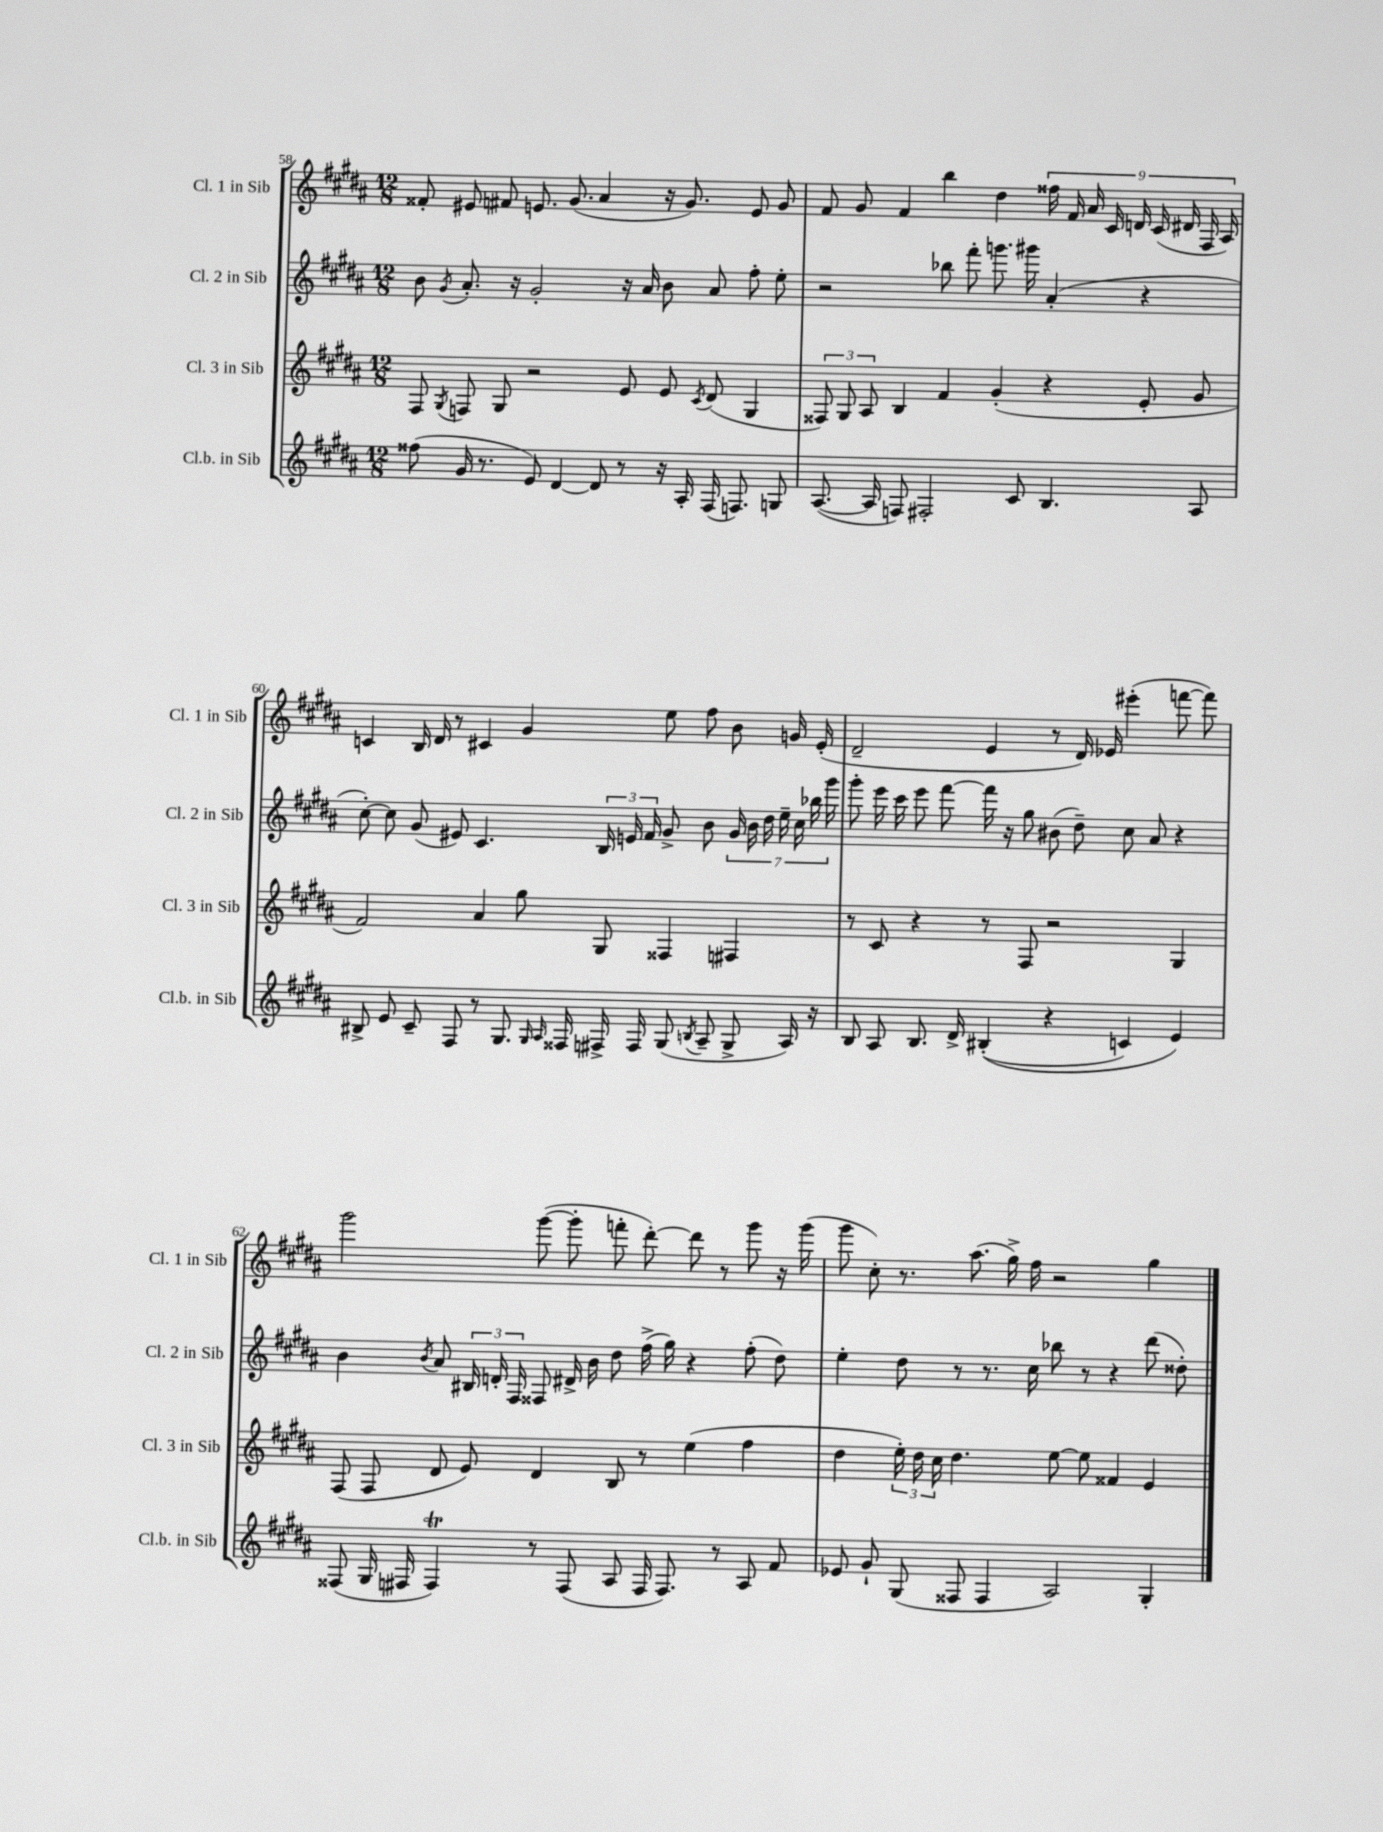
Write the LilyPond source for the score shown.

<<
\new StaffGroup <<
\new Staff = "s0" \with { instrumentName = "Cl. 1 in Sib" shortInstrumentName = "Cl. 1 in Sib" } {
    \clef treble \key b \major \numericTimeSignature \time 12/8
    \autoBeamOff fisis'8-. eis'8 fis'8 e'8. gis'8.( ais'4 r16 gis'8.) e'8 gis'8 |
    fis'8 gis'8 fis'4 b''4 dis''4 \tuplet 9/8 { fisis''16 fis'16 ais'16 cis'16 d'16 cis'16( dis'16 fis16 ais16) } |
    c'4 b16 dis'16 r8 cis'4 gis'4 e''8 fis''8 b'8 g'16 e'16-.( |
    dis'2-- e'4 r8 dis'16) ees'16 eis'''4-.( f'''8~ f'''8) |
    gis'''2 gis'''8~( gis'''8-. f'''8-. dis'''8~-.) dis'''8 r8 gis'''8 r16 gis'''16( |
    gis'''8 cis''8-.) r8. ais''8.( gis''16->) fis''16 r2 gis''4 \bar "|." |
}
\new Staff = "s1" \with { instrumentName = "Cl. 2 in Sib" shortInstrumentName = "Cl. 2 in Sib" } {
    \clef treble \key b \major \numericTimeSignature \time 12/8
    \autoBeamOff b'8 \acciaccatura { gis'8 } ais'8.-. r16 gis'2-. r16 ais'16 b'8 ais'8 fis''8-. e''8-. |
    r2 bes''8 fis'''8-. g'''8. gis'''16 ais'4-.( r4 |
    cis''8~-.) cis''8 gis'8( eis'8) cis'4. \tuplet 3/2 { b16 e'16 fis'16 } gis'8-> b'8 \tuplet 7/4 { gis'16 b'16 dis''16 e''16-- cis''16 bes''16 gis'''16 } |
    gis'''8-. e'''16 cis'''16 e'''8 fis'''8~ fis'''16 r16 gis''8 bis'8( dis''8--) cis''8 ais'8 r4 |
    b'4 \acciaccatura { b'8 } ais'8 \tuplet 3/2 { bis16 d'16-. fis16 } fisis8 dis'16-> b'16 dis''8 fis''16->( gis''16) r4 fis''8-.( dis''8) |
    e''4-. dis''8 r8 r8. cis''16 bes''8 r8 r4 dis'''8( disis''8-.) \bar "|." |
}
\new Staff = "s2" \with { instrumentName = "Cl. 3 in Sib" shortInstrumentName = "Cl. 3 in Sib" } {
    \clef treble \key b \major \numericTimeSignature \time 12/8
    \autoBeamOff fis8 \acciaccatura { gis8 } f8 gis8 r2 e'8 e'8 \acciaccatura { cis'8 } dis'8( gis4 |
    \tuplet 3/2 { fisis8) gis8 ais8 } b4 fis'4 gis'4-.( r4 e'8-. gis'8 |
    fis'2) ais'4 gis''8 gis8 fisis4 fis4 |
    r8 cis'8 r4 r8 fis8 r2 gis4 |
    fis8( fis8 dis'8 e'8) dis'4 b8 r8 e''4( fis''4 |
    dis''4 \tuplet 3/2 { e''16-.) dis''16 cis''16 } dis''4. e''8~ e''8 fisis'4 e'4 \bar "|." |
}
\new Staff = "s3" \with { instrumentName = "Cl.b. in Sib" shortInstrumentName = "Cl.b. in Sib" } {
    \clef treble \key b \major \numericTimeSignature \time 12/8
    \autoBeamOff fisis''8( gis'16 r8. e'8) dis'4~ dis'8 r8 r16 ais16-. fis16( f8.) g8 |
    ais8.~( ais16 f8) fis2-. cis'8 b4. ais8 |
    bis8-> e'8 cis'8-- fis8 r8 gis8. \grace { gis16 ais16 } fisis16 fis16-> fis16 gis8( \acciaccatura { b8 } ais8-- gis8-> ais16) r16 |
    b8 ais8 b8. dis'16-> bis4-.(\( r4 c'4) e'4\) |
    fisis8( gis16 fis16 fis4\trill) r8 fis8( ais8 fis16 fis8.) r8 ais8 fis'8 |
    ees'8 gis'8-! gis8( fisis8 fisis4 ais2) gis4-. \bar "|." |
}
>>
>>
\layout { \context { \Score currentBarNumber = #58 } }
